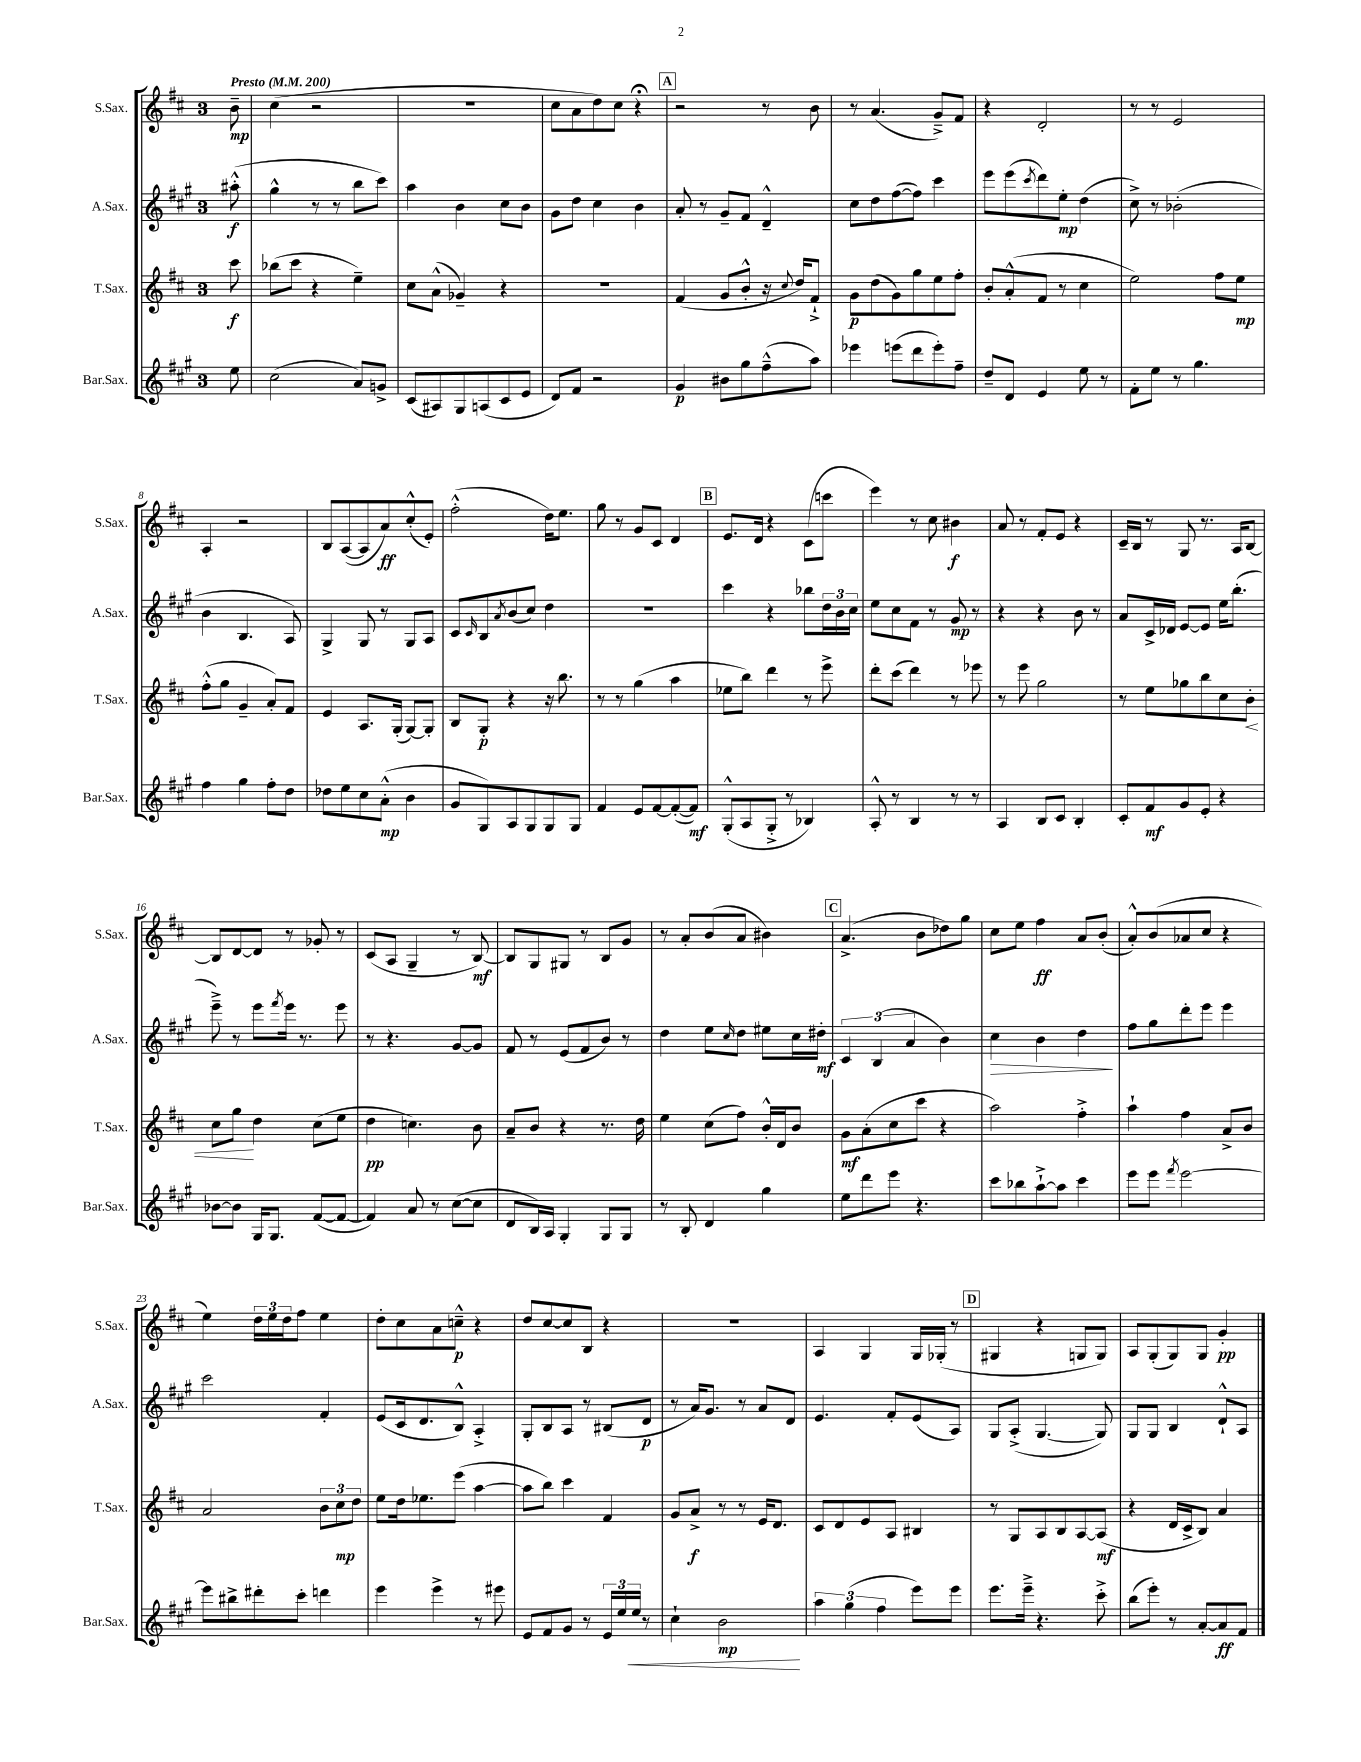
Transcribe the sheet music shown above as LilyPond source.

<<
\new StaffGroup <<
\new Staff = "s0" \with { instrumentName = "S.Sax." shortInstrumentName = "S.Sax." } {
    \clef treble \key d \major \once \override Staff.TimeSignature.style = #'single-digit \time 3/4 \partial 8 \tempo "Presto" 4 = 200
    b'8--\mp |
    cis''4( r2 |
    R2. |
    cis''8 a'8 d''8) cis''8 r4\fermata |
    \mark \markup { \box "A" } r2 r8 b'8 |
    r8 a'4.( g'8--->) fis'8 |
    r4 d'2-. |
    r8 r8 e'2 |
    a4-. r2 |
    b8 a8~( a8 a'8\ff) cis''8-.-^( e'8-.) |
    fis''2-.-^( d''16) e''8. |
    g''8 r8 g'8 cis'8 d'4 |
    \mark \markup { \box "B" } e'8. d'16 r4 cis'8( c'''8 |
    e'''4) r8 cis''8 bis'4\f |
    a'8 r8 fis'8-. e'8 r4 |
    cis'16-- b16 r8 g8 r8. a16 b8~ |
    b8 d'8~ d'8 r8 ges'8-. r8 |
    cis'8( a8 g4-- r8 b8~\mf) |
    b8 g8 gis8 r8 b8 g'8 |
    r8 a'8-. b'8( a'8 bis'4) |
    \mark \markup { \box "C" } a'4.->( b'8 des''8) g''8 |
    cis''8 e''8 fis''4\ff a'8 b'8-.( |
    a'8-.-^) b'8( aes'8 cis''8 r4 |
    e''4) \tuplet 3/2 { d''16 e''16 d''16 } fis''8 e''4 |
    d''8-. cis''8 a'8 c''8---^\p r4 |
    d''8 cis''8~ cis''8 b8 r4 |
    R2. |
    a4 g4 g16 ges16-.( r8 |
    \mark \markup { \box "D" } gis4 r4 g8 g8) |
    a8 g8-.( g8) g8 g'4-.\pp \bar "|." |
}
\new Staff = "s1" \with { instrumentName = "A.Sax." shortInstrumentName = "A.Sax." } {
    \clef treble \key a \major \once \override Staff.TimeSignature.style = #'single-digit \time 3/4 \partial 8
    ais''8-.-^\f( |
    gis''4-^ r8 r8 b''8 cis'''8) |
    a''4 b'4 cis''8 b'8 |
    gis'8 d''8 cis''4 b'4 |
    \mark \markup { \box "A" } a'8-. r8 gis'8-- fis'8 d'4---^ |
    cis''8 d''8 fis''8~( fis''8) cis'''4 |
    e'''8 e'''8( \acciaccatura { cis'''8 } d'''8) e''8-.\mp d''4( |
    cis''8->) r8 bes'2-.( |
    b'4 b4. a8) |
    gis4-> gis8 r8 gis8 a8 |
    cis'8 \grace { cis'16 } b8 \acciaccatura { a'8 } b'8( cis''8) d''4 |
    R2. |
    \mark \markup { \box "B" } cis'''4 r4 bes''8 \tuplet 3/2 { d''16 b'16 cis''16 } |
    e''8 cis''8 fis'8 r8 gis'8\mp r8 |
    r4 r4 b'8 r8 |
    a'8 cis'16-> des'16 e'8~ e'8 e''16 b''8.-.( |
    e'''8--->) r8 e'''8 \acciaccatura { fis'''8 } e'''16 r8. e'''8 |
    r8 r4. gis'8~ gis'8 |
    fis'8 r8 e'8( fis'8 b'8) r8 |
    d''4 e''8 \grace { cis''16 } d''8 eis''8 cis''16 dis''16-.\mf |
    \mark \markup { \box "C" } \tuplet 3/2 { cis'4 b4( a'4 } b'4) |
    cis''4\> b'4 d''4\! |
    fis''8 gis''8 d'''8-. e'''8 e'''4 |
    cis'''2 fis'4-. |
    e'8( cis'16 d'8. b8-^) a4-.-> |
    gis8-. b8 a8 r8 bis8( d'8\p |
    r8 a'16) gis'8. r8 a'8 d'8 |
    e'4. fis'8-. e'8( a8) |
    \mark \markup { \box "D" } gis8 a8-.->( gis4.~ gis8) |
    gis8 gis8 b4 d'8-!-^ a8 \bar "|." |
}
\new Staff = "s2" \with { instrumentName = "T.Sax." shortInstrumentName = "T.Sax." } {
    \clef treble \key d \major \once \override Staff.TimeSignature.style = #'single-digit \time 3/4 \partial 8
    cis'''8\f |
    bes''8( cis'''8 r4 e''4--) |
    cis''8 a'8-^( ges'4--) r4 |
    R2. |
    \mark \markup { \box "A" } fis'4( g'8 b'8-.-^ r16 \appoggiatura { cis''8 } d''16) fis'8-!-> |
    g'8\p d''8( g'8) g''8 e''8 fis''8-. |
    b'8-. a'8-.-^( fis'8 r8 cis''4 |
    e''2) fis''8 e''8\mp |
    fis''8-.-^( g''8 g'4-- a'8-.) fis'8 |
    e'4 a8. g16-.( g8~) g8-. |
    b8 g8-.\p r4 r16 b''8. |
    r8 r8 g''4( a''4 |
    \mark \markup { \box "B" } ees''8 b''8) d'''4 r8 e'''8-> |
    d'''8-. cis'''8( d'''4) r8 ees'''8 |
    r8 e'''8 g''2 |
    r8 e''8 ges''8 b''8 cis''8 b'8-.\< |
    cis''8 g''8\! d''4 cis''8( e''8 |
    d''4\pp c''4.) b'8 |
    a'8-- b'8 r4 r8. d''16 |
    e''4 cis''8( fis''8) b'16-.-^ d'16 b'8 |
    \mark \markup { \box "C" } g'8\mf a'8-.( cis''8 cis'''8 r4 |
    a''2) fis''4-.-> |
    a''4-! fis''4 a'8-> b'8 |
    a'2 \tuplet 3/2 { b'8 cis''8\mp d''8 } |
    e''8 d''16 ees''8. e'''8( a''4~ |
    a''8 b''8) cis'''4 fis'4 |
    g'8 a'8->\f r8 r8 e'16 d'8. |
    cis'8 d'8 e'8 a8 bis4 |
    \mark \markup { \box "D" } r8 g8 a8 b8 a8~ a8\mf( |
    r4 d'16 cis'16-> b8) a'4 \bar "|." |
}
\new Staff = "s3" \with { instrumentName = "Bar.Sax." shortInstrumentName = "Bar.Sax." } {
    \clef treble \key a \major \once \override Staff.TimeSignature.style = #'single-digit \time 3/4 \partial 8
    e''8 |
    cis''2( a'8) g'8-> |
    cis'8( ais8) gis8 a8( cis'8 e'8 |
    d'8) fis'8 r2 |
    \mark \markup { \box "A" } gis'4\p bis'8 gis''8 fis''8---^( a''8) |
    ees'''4 e'''8( d'''8 e'''8-.) fis''8-- |
    d''8-- d'8 e'4 e''8 r8 |
    fis'8-. e''8 r8 gis''4. |
    fis''4 gis''4 fis''8-. d''8 |
    des''8 e''8 cis''8 a'8-.-^\mp( b'4 |
    gis'8 gis8) a8 gis8 gis8 gis8 |
    fis'4 e'8 fis'8~ fis'8~-.( fis'8\mf) |
    \mark \markup { \box "B" } gis8-.-^( a8 gis8-.-> r8 bes4) |
    a8-.-^ r8 b4 r8 r8 |
    a4 b8 cis'8 b4-. |
    cis'8-. fis'8\mf gis'8 e'8-. r4 |
    bes'8~ bes'8 gis16 gis8. fis'8~( fis'8~ |
    fis'4) a'8 r8 cis''8~( cis''8 |
    d'8 b16) a16 gis4-. gis8 gis8 |
    r8 b8-. d'4 gis''4 |
    \mark \markup { \box "C" } e''8 d'''8 e'''8 r4. |
    cis'''8 bes''8 a''8~-!-> a''8 cis'''4 |
    e'''8 e'''8 \acciaccatura { fis'''8 } e'''2~ |
    e'''8 bis''8-> dis'''8-. cis'''8-. d'''4 |
    e'''4 e'''4-> r8 eis'''8 |
    e'8 fis'8 gis'8 r8 \tuplet 3/2 { e'16 e''16 e''16\< } r8 |
    cis''4-! b'2\mp\! |
    \tuplet 3/2 { a''4 gis''4( fis''4 } e'''8) e'''8 |
    \mark \markup { \box "D" } e'''8. e'''16---> r4. cis'''8-.-> |
    b''8( e'''8-.) r8 a'8~-. a'8\ff fis'8 \bar "|." |
}
>>
>>
